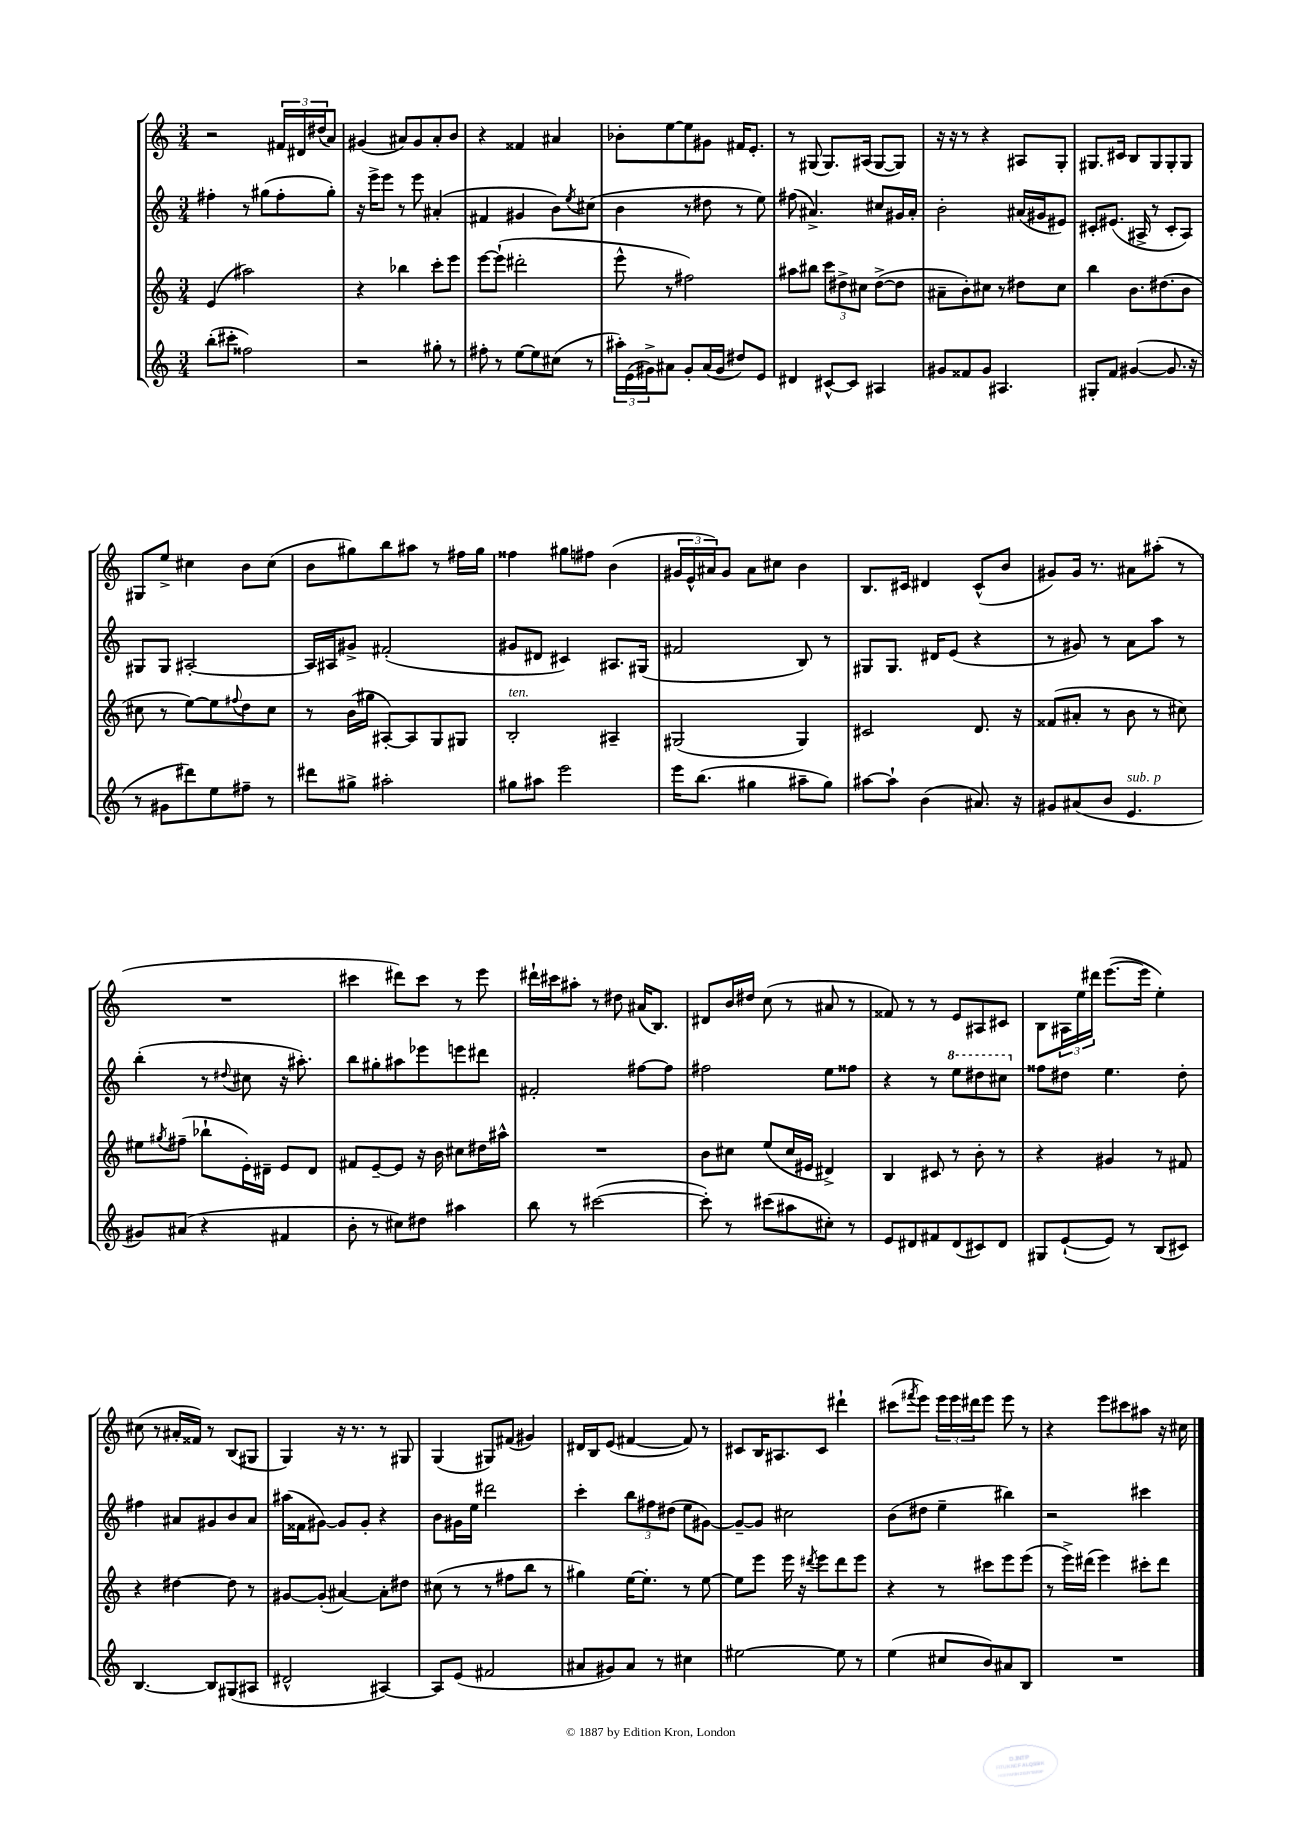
<<
\new StaffGroup <<
\new Staff = "s0" {
    \clef treble \key c \major \numericTimeSignature \time 3/4
    r2 \tuplet 3/2 { fis'16 dis'16 dis''16( } a'8) |
    gis'4( ais'8) gis'8 ais'8-. b'8 |
    r4 fisis'4 ais'4 |
    bes'8-. e''8~ e''8 gis'8 fis'16 e'8.-. |
    r8 gis8( gis8.) ais16( gis8~ gis8) |
    r16 r16 r8 r4 ais8 g8-. |
    gis8. cis'16 b8 gis8 gis8-. gis8 |
    gis8 e''8-> cis''4 b'8 cis''8( |
    b'8 gis''8) b''8 ais''8 r8 fis''16 gis''16 |
    fisis''4 gis''8 fis''8 b'4( |
    \tuplet 3/2 { gis'16 e'16-^ ais'16) } gis'8 ais'8 cis''8 b'4 |
    b8. cis'16 dis'4 cis'8-^( b'8 |
    gis'8) gis'16 r8. ais'8 ais''8-.( r8 |
    R2. |
    cis'''4 dis'''8) cis'''8 r8 e'''8 |
    dis'''16-! cis'''16 ais''8-. r8 dis''8 ais'16( b8.) |
    dis'8 b'16 dis''16 c''8( r8 ais'8 r8 |
    fisis'8) r8 r8 e'8 ais8 cis'8 |
    b8 \tuplet 3/2 { ais16 e''16 dis'''16 } e'''8.~( e'''16 e''4-.) |
    cis''8( r8 ais'16-. fisis'16) r8 b8( gis8 |
    g4) r16 r8. r8 gis8 |
    g4( gis8) fis'8( gis'4) |
    dis'16 b16 e'8( fis'4~ fis'8) r8 |
    cis'8 b16 ais8. cis'8 dis'''4-! |
    cis'''8( \acciaccatura { fis'''8 } e'''8) \tuplet 3/2 { e'''16 e'''16 dis'''16 } e'''8 e'''8 r8 |
    r4 e'''8 cis'''8 ais''8 r16 cis''16 \bar "|." |
}
\new Staff = "s1" {
    \clef treble \key c \major \numericTimeSignature \time 3/4
    fis''4-. r8 gis''8( fis''8-. gis''8-.) |
    r16 e'''16-> e'''8 r8 e'''8 ais'4-.( |
    fis'4 gis'4 b'8) \acciaccatura { e''8 } cis''8( |
    b'4 r8 dis''8 r8 e''8) |
    fis''8( ais'4.->) cis''8 gis'16 ais'16-. |
    b'2-. ais'16( gis'16 eis'8) |
    cis'8-. eis'8.( ais16-> r8 cis'8-. ais8) |
    gis8 gis8 ais2~-. |
    ais16 ais16 gis'8-> fis'2-.( |
    gis'8 dis'8 cis'4) ais8. gis16( |
    fis'2 b8) r8 |
    gis8 gis8. dis'16 e'8( r4 |
    r8 gis'8) r8 a'8 a''8 r8 |
    b''4-.( r8 \appoggiatura { dis''8 } cis''8 r16 ais''8.-.) |
    b''8 gis''8-. ais''8 ees'''8 e'''8 dis'''8 |
    fis'2-. fis''8~ fis''8 |
    fis''2 e''8 fisis''8 |
    r4 r8 \ottava #1 e'''8 dis'''8 cis'''8 \ottava #0 |
    fisis''8 dis''8 e''4. dis''8-. |
    fis''4 ais'8 gis'8 b'8 ais'8 |
    ais''16( fisis'16 gis'8~) gis'8 gis'8-. r4 |
    b'8 gis'16 e''16 dis'''2 |
    c'''4-. \tuplet 3/2 { b''8 fis''8 dis''8( } e''8 gis'8~) |
    gis'8~-- gis'8 cis''2 |
    b'8( dis''8 e''4-- bis''4) |
    r2 cis'''4 \bar "|." |
}
\new Staff = "s2" {
    \clef treble \key c \major \numericTimeSignature \time 3/4
    e'4( ais''2) |
    r4 bes''4 c'''8-. e'''8 |
    e'''8~ e'''8-!( dis'''2-. |
    e'''8-^ r8 fis''2) |
    ais''8 bis''8 \tuplet 3/2 { c'''8 dis''8-> cis''8 } dis''8~->( dis''8 |
    ais'8-- b'8-.) cis''8 r8 dis''8 cis''8 |
    b''4 b'8. dis''8.( b'8 |
    cis''8 r8 e''8~) e''8 \appoggiatura { fis''8 } d''8 cis''8 |
    r8 b'16( gis''16 ais8~-.) ais8 g8 gis8 |
    b2-.^\markup { \italic "ten." } ais4-- |
    gis2( gis4) |
    cis'2 d'8. r16 |
    fisis'8( ais'8-. r8 b'8 r8 cis''8) |
    eis''8 \acciaccatura { gis''8 } fis''8--( bes''8-! e'16-.) dis'16-- e'8 dis'8 |
    fis'8 e'8~-- e'8 r16 b'16 cis''8 dis''16 ais''16-^ |
    R2. |
    b'8 cis''8 e''8( cis''16 eis'16 dis'4->) |
    b4 cis'8 r8 b'8-. r8 |
    r4 gis'4 r8 fis'8 |
    r4 dis''4~ dis''8 r8 |
    gis'8~ gis'8-.( ais'4~) ais'8-. dis''8 |
    cis''8( r8 r8 fis''8 b''8 r8 |
    gis''4) e''16~ e''8.-. r8 e''8~ |
    e''8 e'''8 e'''16 r16 \acciaccatura { dis'''8 } e'''8 dis'''8 e'''8 |
    r4 r8 cis'''8 e'''8 e'''8( |
    r8 e'''16->) dis'''16( e'''4) cis'''8-. dis'''8 \bar "|." |
}
\new Staff = "s3" {
    \clef treble \key c \major \numericTimeSignature \time 3/4
    b''8-.( cis'''8-. fisis''2) |
    r2 gis''8-. r8 |
    fis''8-. r8 e''8~ e''8 cis''8( r8 |
    \tuplet 3/2 { ais''16-.) e'16( gis'16->) } ais'8 gis'8-. ais'16( gis'16 dis''8) e'8 |
    dis'4 cis'8~-^ cis'8 ais4 |
    gis'8 fisis'8 gis'8 ais4. |
    gis8-. f'8 gis'4~( gis'8. r16 |
    r8 gis'8 dis'''8) e''8 fis''8-- r8 |
    dis'''8 gis''8-> ais''2-. |
    gis''8 ais''8 e'''2 |
    e'''16 b''8.( gis''4 ais''8-- gis''8) |
    ais''8~ ais''8-! b'4( ais'8.) r16 |
    gis'8 ais'8( b'8 e'4.^\markup { \italic "sub. p" } |
    gis'8) ais'8( r4 fis'4 |
    b'8-. r8 cis''8) dis''8 ais''4 |
    b''8 r8 cis'''2~( |
    cis'''8-.) r8 cis'''8( ais''8 cis''8-.) r8 |
    e'8 dis'8 fis'8 dis'8( cis'8) dis'8 |
    gis8 e'8~-!( e'8) r8 b8( cis'8) |
    b4.~ b8 gis8( ais8 |
    dis'2-^ ais4~) |
    ais8 e'8( fis'2 |
    ais'8 gis'8) ais'8 r8 cis''4 |
    eis''2~ eis''8 r8 |
    e''4( cis''8 b'8) ais'8 b8 |
    R2. \bar "|." |
}
>>
>>
\layout { \context { \Score \remove "Bar_number_engraver" } }
